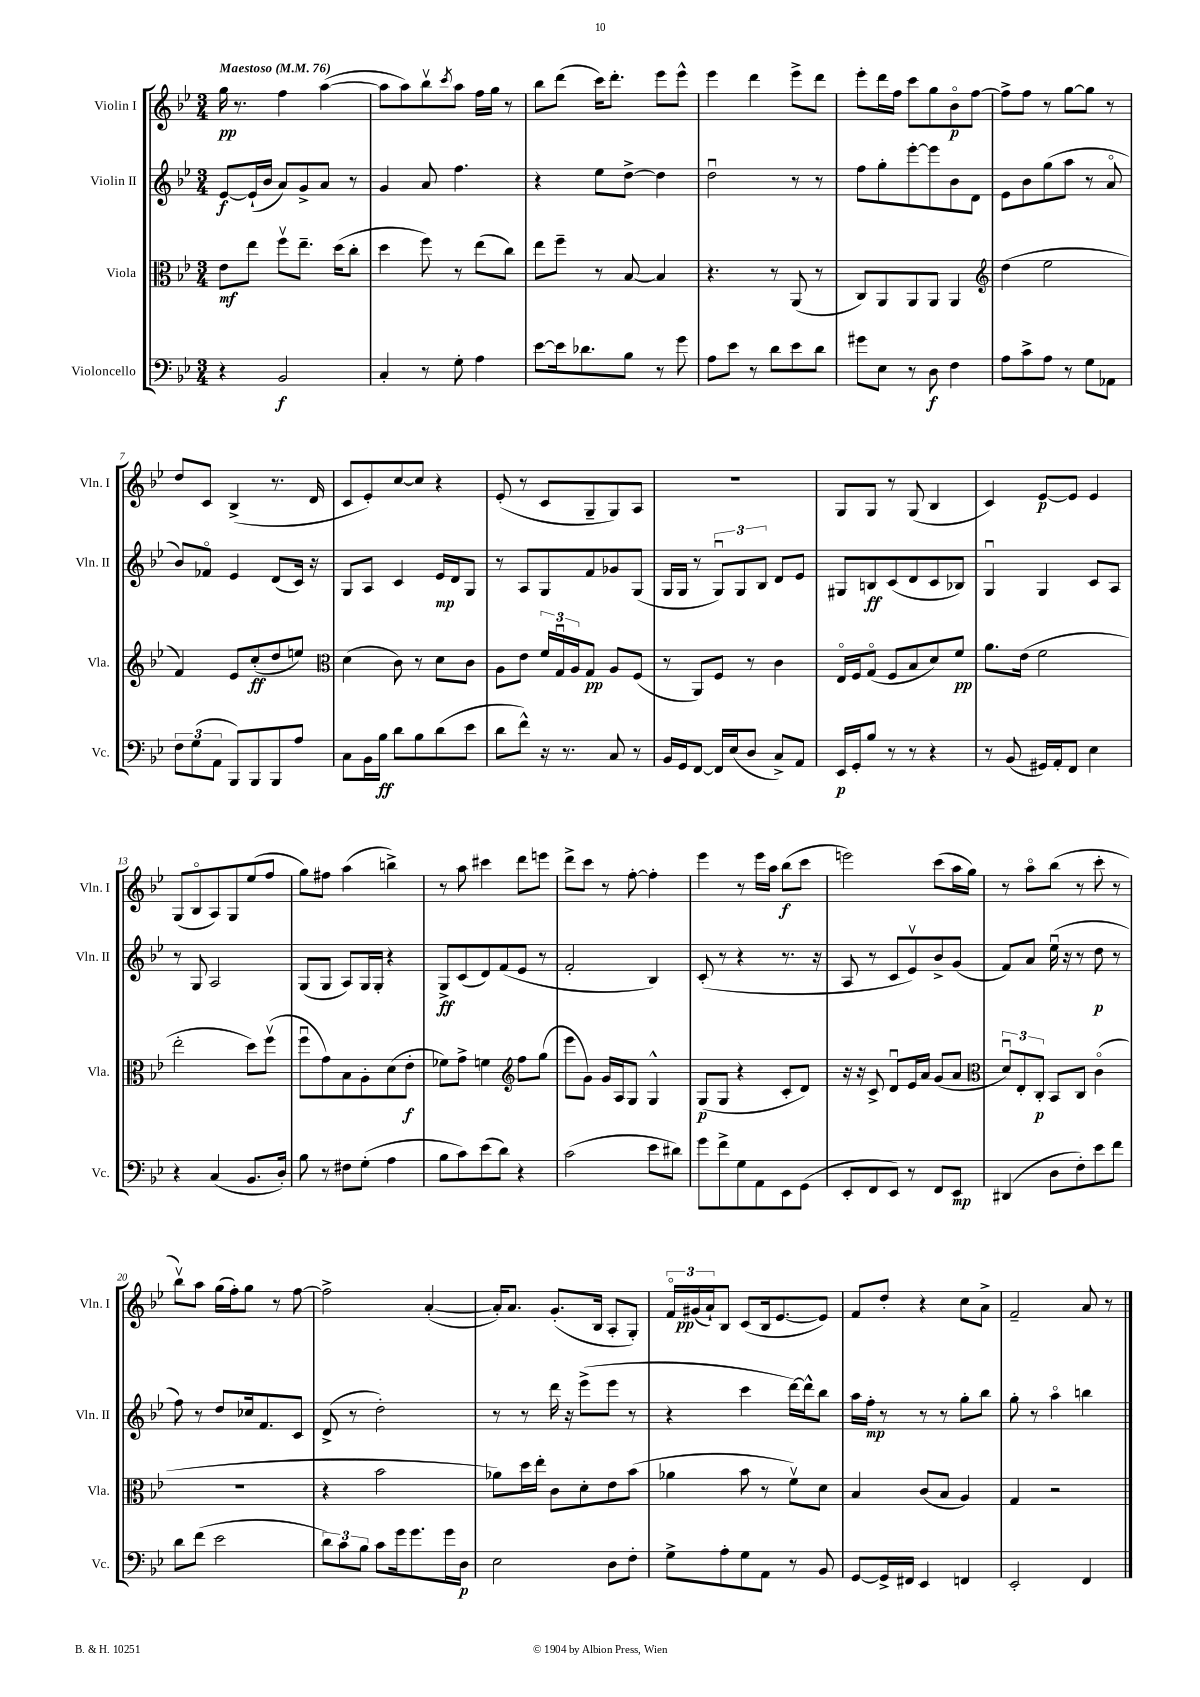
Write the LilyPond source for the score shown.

<<
\new StaffGroup <<
\new Staff = "s0" \with { instrumentName = "Violin I" shortInstrumentName = "Vln. I" } {
    \clef treble \key bes \major \numericTimeSignature \time 3/4 \tempo "Maestoso" 4 = 76
    g''16\pp r8. f''4 a''4~( |
    a''8 a''8) bes''8\upbow \acciaccatura { c'''8 } a''8 f''16 g''16 r8 |
    bes''8 d'''8( c'''16) d'''8.-. ees'''8 ees'''8-^ |
    ees'''4 d'''4 ees'''8-> d'''8 |
    ees'''8-. d'''16 f''16 c'''8 g''8 bes'8\flageolet\p f''8~ |
    f''8-> f''8 r8 g''8~ g''8 r8 |
    d''8 c'8 bes4->( r8. d'16 |
    c'8 ees'8-.) c''8~ c''8 r4 |
    ees'8-.( r8 c'8 g8-- g8) a8 |
    R2. |
    g8 g8 r8 g8( bes4 |
    c'4) ees'8~\p ees'8 ees'4 |
    g8( bes8\flageolet a8) g8 ees''8( f''8 |
    g''8) fis''8 a''4( b''4->) |
    r8 a''8 cis'''4 d'''8 e'''8 |
    d'''8-> c'''8 r8 f''8~-. f''4-. |
    ees'''4 r8 ees'''16 a''16 bes''8\f( c'''8 |
    e'''2) c'''8( a''16 g''16) |
    r8 a''8\flageolet bes''8( r8 c'''8-. r8 |
    bes''8\upbow) a''8 g''16( f''16-.) g''8 r8 f''8~ |
    f''2-> a'4~-.( |
    a'16-.) a'8. g'8.-.( bes16 a8-. g8-.) |
    \tuplet 3/2 { f'16\flageolet gis'16\pp( a'16-!) } bes8 c'8( bes16 ees'8.~ ees'8) |
    f'8 d''8-. r4 c''8 a'8-> |
    f'2-- a'8 r8 \bar "|." |
}
\new Staff = "s1" \with { instrumentName = "Violin II" shortInstrumentName = "Vln. II" } {
    \clef treble \key bes \major \numericTimeSignature \time 3/4
    ees'8~\f ees'16-!( bes'16 a'8) g'8-> a'8 r8 |
    g'4 a'8 f''4. |
    r4 ees''8 d''8~-> d''4 |
    d''2\downbow r8 r8 |
    f''8 g''8-. ees'''8~-. ees'''8 bes'8 d'8 |
    ees'8 bes'8 g''8( a''8 r8 a'8\flageolet |
    bes'8) fes'8\flageolet ees'4 d'8( c'16) r16 |
    g8 a8 c'4 ees'16\mp d'16 g8 |
    r8 a8 g8 f'8 ges'8 g8( |
    g16 g16 r8 \tuplet 3/2 { g8\downbow) g8 bes8 } d'8 ees'8 |
    gis8 b8\ff c'8( d'8 c'8 bes8) |
    g4\downbow g4 c'8 a8 |
    r8 g8 a2 |
    g8( g8 a8) g16 g16-. r4 |
    g8->\ff c'8( d'8) f'8( ees'8 r8 |
    f'2-. bes4) |
    c'8-.( r8 r4 r8. r16 |
    a8 r8 c'8 ees'8\upbow) bes'8-> g'8( |
    f'8) a'8 ees''16\downbow( r16 r8 d''8\p r8 |
    f''8) r8 d''8 ces''16 f'8. c'8 |
    d'8->( r8 d''2-.) |
    r8 r8 d'''16 r16 ees'''8->( ees'''8 r8 |
    r4 c'''4 d'''16~) d'''16-^ bes''8 |
    a''16 f''16-.\mp r8 r8 r8 g''8-. bes''8 |
    g''8-. r8 a''4\flageolet b''4 \bar "|." |
}
\new Staff = "s2" \with { instrumentName = "Viola" shortInstrumentName = "Vla." } {
    \clef alto \key bes \major \numericTimeSignature \time 3/4
    ees'8\mf ees''8 f''8\upbow ees''8.-- d''16( c''8-. |
    d''4 f''8) r8 ees''8( c''8) |
    ees''8 f''8-- r8 bes8~ bes4 |
    r4. r8 a,8( r8 |
    c8) a,8 a,8 a,8 a,4 |
    \clef treble d''4( ees''2 |
    f'4) ees'8 c''8-.\ff( d''8 e''8) |
    \clef alto d'4( c'8) r8 d'8 c'8 |
    a8 ees'8 \tuplet 3/2 { f'16 g16\downbow a16 } g8\pp a8 f8( |
    r8 a,8) f8 r8 c'4 |
    ees16\flageolet f16 g8\flageolet( f8 bes8 d'8) f'8\pp |
    a'8. ees'16( f'2 |
    ees''2-. d''8) f''8\upbow( |
    f''8\downbow g'8) bes8 a8-. d'8( ees'8-.\f |
    fes'8) g'8-> f'4 \clef treble f''8 g''8( |
    ees'''8 g'8) g'16 a16 g8 g4-^ |
    g8\p( g8 r4 c'8-. d'8) |
    r16 r16 c'8-> d'8\downbow ees'16 a'16 g'8( a'8 |
    \clef alto \tuplet 3/2 { d'8\downbow) ees8-. c8-.\p } bes,8 c8 c'4\flageolet( |
    R2. |
    r4 bes'2 |
    aes'8) d''16 ees''16-. c'8 d'8-. ees'8 bes'8( |
    aes'4 bes'8 r8 f'8\upbow) d'8 |
    bes4 c'8( bes8 a4) |
    g4 r2 \bar "|." |
}
\new Staff = "s3" \with { instrumentName = "Violoncello" shortInstrumentName = "Vc." } {
    \clef bass \key bes \major \numericTimeSignature \time 3/4
    r4 bes,2\f |
    c4-. r8 g8-. a4 |
    ees'8~ ees'16 des'8. bes8 r8 g'8 |
    a8 ees'8 r8 d'8 ees'8 d'8 |
    gis'8 ees8 r8 d8\f f4 |
    a8 c'8-> a8 r8 g8 aes,8 |
    \tuplet 3/2 { f8 g8( a,8 } bes,,8) bes,,8 bes,,8 a8 |
    c8 bes,16 bes16\ff d'8 bes8 d'8( ees'8 |
    d'8 f'8-^) r16 r8. c8 r8 |
    bes,16 g,16 f,8~ f,16 ees16( d8 c8->) a,8 |
    ees,16\p g,16-. bes8 r8 r8 r4 |
    r8 bes,8( gis,16) a,16-. f,8 ees4 |
    r4 c4( bes,8. d16-.) |
    bes8 r8 fis8 g8-.( a4 |
    bes8 c'8) ees'8( d'8) r4 |
    c'2( ees'8 dis'8) |
    g'8 f'8-> g8 a,8 ees,8 g,8( |
    ees,8-. f,8 ees,8) r8 f,8 ees,8\mp |
    dis,4( d8 f8-.) ees'8 f'8 |
    d'8 f'8( ees'2 |
    \tuplet 3/2 { d'8) c'8 bes8 } c'8 g'16 g'8. g'16 d16\p |
    ees2 d8 f8-. |
    g8-> a8-. g8 a,8 r8 bes,8 |
    g,8~ g,16-> fis,16 ees,4 f,4 |
    ees,2-. f,4 \bar "|." |
}
>>
>>
